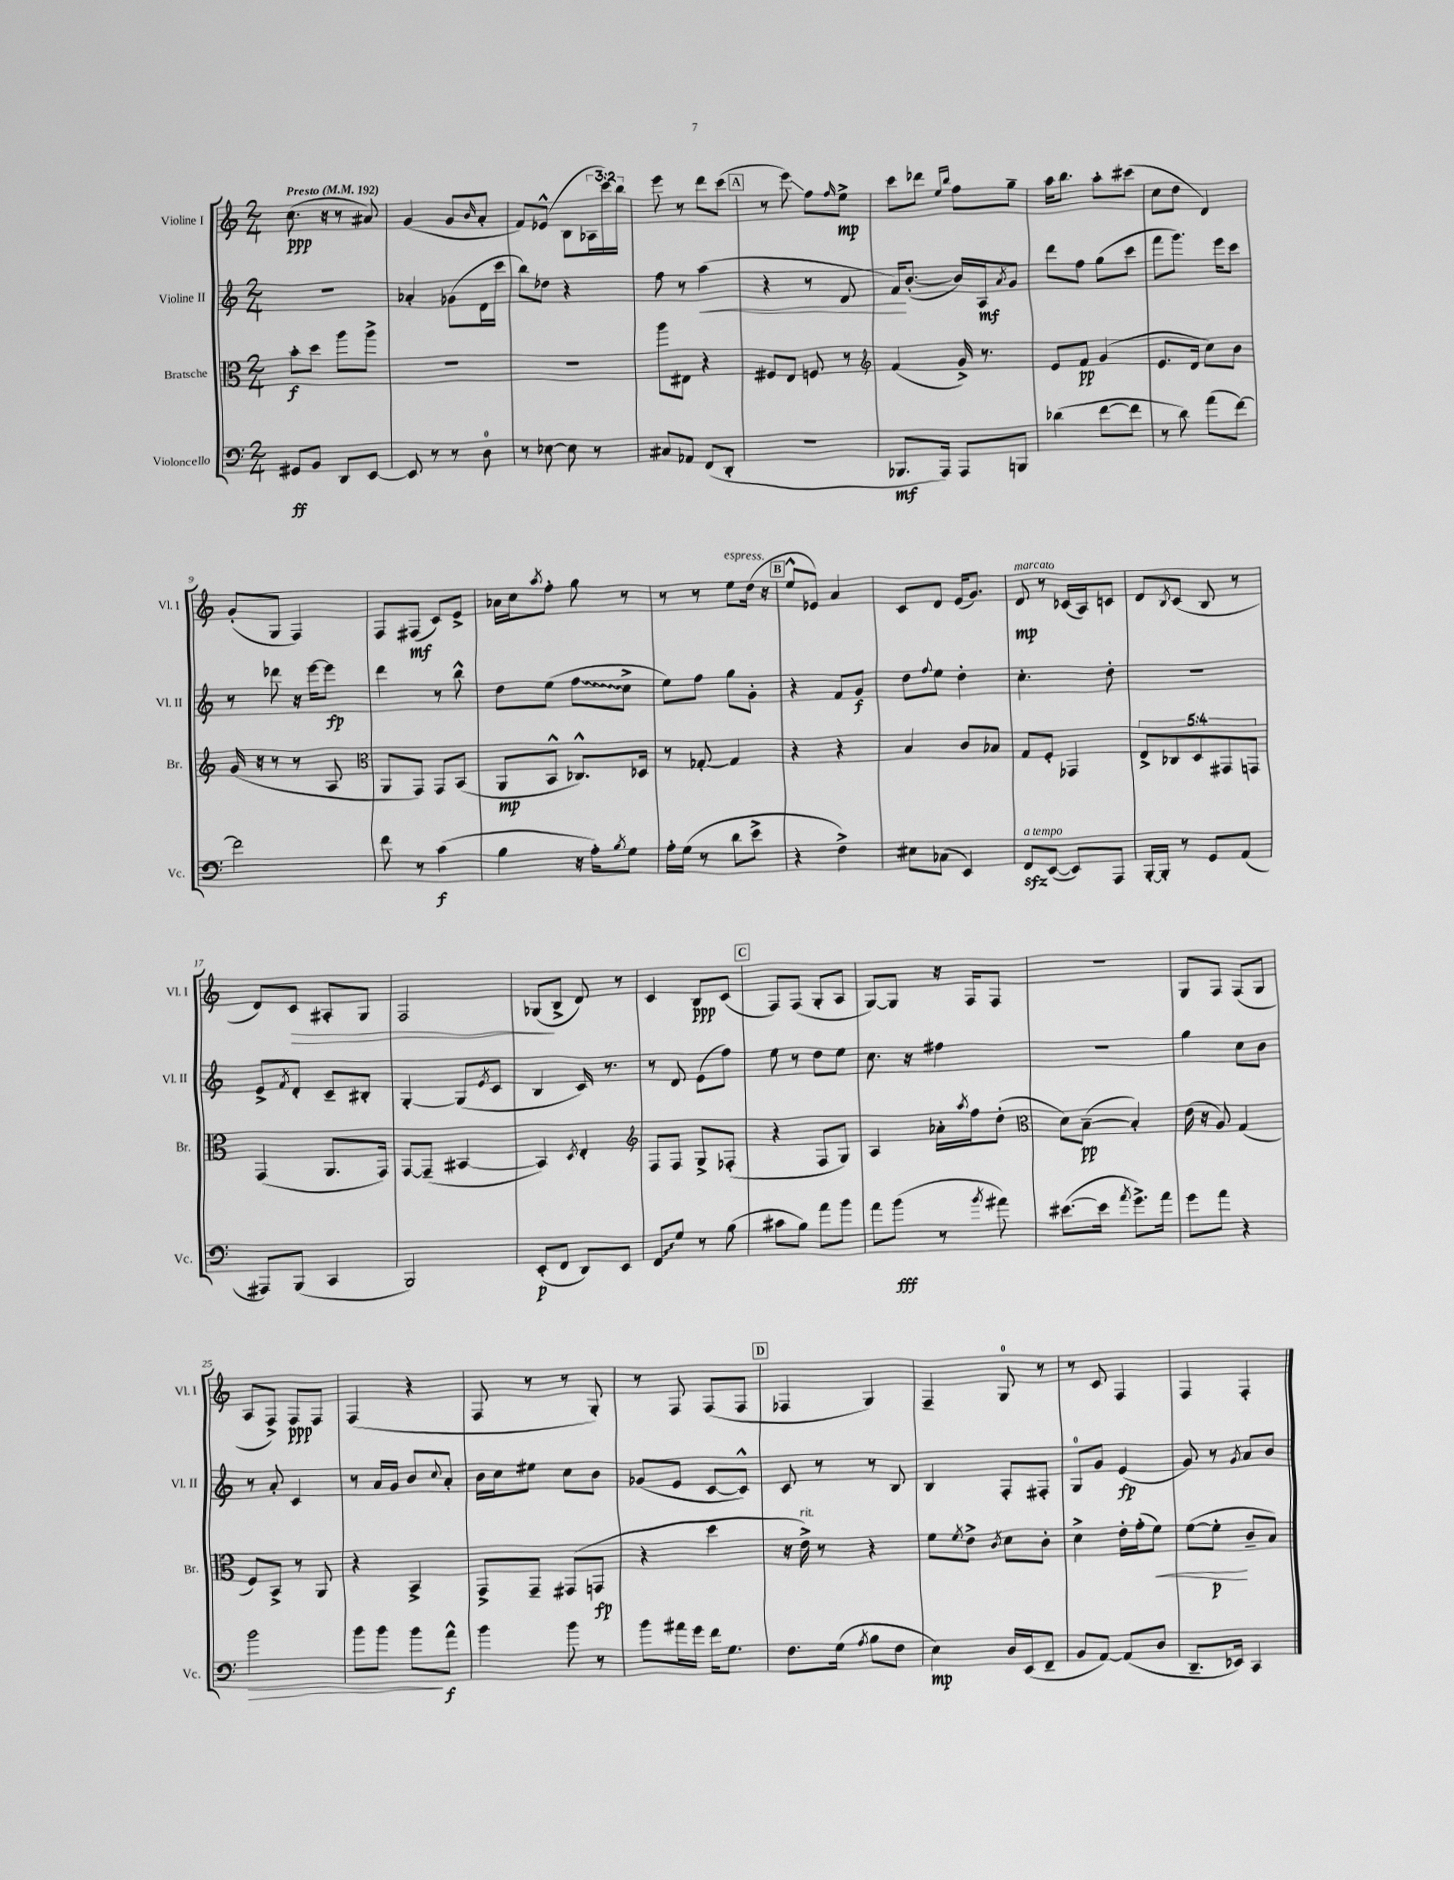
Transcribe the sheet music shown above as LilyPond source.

<<
\new StaffGroup <<
\new Staff = "s0" \with { instrumentName = "Violine I" shortInstrumentName = "Vl. I" } {
    \clef treble \key c \major \numericTimeSignature \time 2/4 \override Staff.TupletNumber.text = #tuplet-number::calc-fraction-text \tempo "Presto" 4 = 192
    c''8.\ppp( r16 r8 ais'8) |
    g'4( g'8 \grace { b'16 } a'8-. |
    f'8) ees'8-^( b8 \tuplet 3/2 { aes16 c'''16) b''16 } |
    e'''8 r8 d'''8 c'''8( |
    \mark \markup { \box "A" } r8 e'''8\glissando) f''8 \grace { f''16 } e''8->\mp |
    c'''8 des'''8 \grace { e''16 b''16 } f''8 g''8-- |
    a''16 b''8. a''8-. cis'''8( |
    c''8 d''8 d'4) |
    g'8-.( g8 f4) |
    f8 fis8\mf( c'8) e'8-> |
    aes'16 c''16 \acciaccatura { a''8 } f''8-. g''8 r8 |
    r8 r8 e''8^\markup { \italic "espress." } d''16( r16 |
    \mark \markup { \box "B" } e''8-^ ees'8) a'4 |
    c'8 d'8 e'16( g'8.) |
    d'8\mp^\markup { \italic "marcato" } r8 ces'16( a16) c'8 |
    d'8 \acciaccatura { b8 } c'8( b8 r8 |
    d'8) c'8\> ais8-. g8 |
    f2 |
    ges8\!( b8-> d'8) r8 |
    c'4 b8\ppp c'8( |
    \mark \markup { \box "C" } f8) f8( g8-. a8 |
    g8~) g8 r16 f16 f8 |
    r2 |
    g8 f8 f8( g8 |
    a8 f8->) f8\ppp f8 |
    f4( r4 |
    f8 r8 r8 g8-.) |
    r8 f8 f8( f8 |
    \mark \markup { \box "D" } fes4 g4) |
    f4-- g8-0 r8 |
    r8 c'8 f4 |
    f4 f4-. \bar "|." |
}
\new Staff = "s1" \with { instrumentName = "Violine II" shortInstrumentName = "Vl. II" } {
    \clef treble \key c \major \numericTimeSignature \time 2/4
    R2 |
    aes'4-. ges'8( d'16 c'''16 |
    b''8) des''8 r4 |
    f''8 r8 a''4\<( |
    \mark \markup { \box "A" } r4 r8 d'8 |
    f'16\!) b'8.~-.( b'16) a16\mf \acciaccatura { a'8 } g'8 |
    d'''8 f''8 g''8( c'''8 |
    f'''8 g'''8.) e'''16 c'''8 |
    r8 des'''8 r16 e'''16~ e'''8\fp |
    d'''4 r8 b''8-^ |
    d''8 e''8( \once \override Glissando.style = #'zigzag f''8\glissando c''8-> |
    e''8) f''8 g''8 g'8-. |
    \mark \markup { \box "B" } r4 f'8 g'8\f |
    d''8 \appoggiatura { f''8 } e''8 d''4-. |
    c''4.-. d''8-. |
    r2 |
    e'8-> \acciaccatura { f'8 } d'8-. c'8-- bis8-. |
    g4~-. g8( \acciaccatura { e'8 } c'8 |
    b4 c'16) r8. |
    r8 d'8 e'8( f''8) |
    \mark \markup { \box "C" } e''8 r8 d''8 e''8 |
    c''8. r16 fis''4 |
    r2 |
    g''4 c''8 b'8 |
    r8 a'8-. c'4 |
    r8 a'16 g'16 b'8 \appoggiatura { c''8 } a'8-. |
    b'16 c''16 eis''8 c''8 b'8 |
    ges'8( e'8 c'8~ c'8-^) |
    \mark \markup { \box "D" } c'8 r8 r8 b8 |
    b4 f8-. fis8-. |
    g8-0 g'8 e'4\fp( |
    g'8) r8 \acciaccatura { g'8 } a'8 b'8 \bar "|." |
}
\new Staff = "s2" \with { instrumentName = "Bratsche" shortInstrumentName = "Br." } {
    \clef alto \key c \major \numericTimeSignature \time 2/4 \override Staff.TupletNumber.text = #tuplet-number::calc-fraction-text
    b'8-.\f d''8 a''8 a''8-> |
    r2 |
    R2 |
    a''8 eis8 r4 |
    \mark \markup { \box "A" } fis8 e8 f8 r8 |
    \clef treble f'4( g'16->) r8. |
    e'8 f'8\pp g'4( |
    e'8. d'16 c''8) b'8 |
    g'16( r16 r8 r8 a8 |
    \clef alto a,8 g,8) g,8 b,8( |
    a,8\mp b,8-^ ces8.-^) des16 |
    r8 ges8~-. ges4 |
    \mark \markup { \box "B" } r4 r4 |
    b4 c'8 bes8 |
    g8 f8-. ges,4 |
    \tuplet 5/4 { e8-> ces8 d8 gis,8 g,8 } |
    g,4( a,8. g,16) |
    g,8~ g,8--( bis,4~ |
    bis,4) \acciaccatura { d8 } e4-. |
    \clef treble f8 f8 g8-> fes8-.( |
    \mark \markup { \box "C" } r4 f8 g8) |
    a4 aes'16-. \acciaccatura { a''8 } f''16 d''8-.( |
    \clef alto d'8) b8~--\pp( b4-.) |
    e'16( r16 a8) g4( |
    f8) b,8-> r8 a,8 |
    r4 b,4-> |
    g,8-> g,8-- gis,8( g,8\fp |
    r4 d''4 |
    \mark \markup { \box "D" } r16 e'16->^\markup { \italic "rit." }) r8 r4 |
    f'8 \acciaccatura { f'8 } e'8-> \acciaccatura { c'8 } d'8 c'8-. |
    d'4-> e'16-. g'16-.( f'8\<) |
    f'8~( f'8-.\p\! c'8-- b8) \bar "|." |
}
\new Staff = "s3" \with { instrumentName = "Violoncello" shortInstrumentName = "Vc." } {
    \clef bass \key c \major \numericTimeSignature \time 2/4
    gis,8\ff b,8 d,8 e,8~ |
    e,8 r8 r8 d8-0 |
    r8 ees8~ ees8 r8 |
    cis8 aes,8 f,8( d,8-. |
    \mark \markup { \box "A" } r2 |
    bes,,8.\mf a,,16) a,,8 b,,8 |
    des'4( f'8~ f'8 |
    r8 d'8) a'8( f'8~) |
    f'2 |
    f'8 r8 c'4\f( |
    b4 r16 a16-.) \acciaccatura { b8 } g8 |
    a16-. g16( r8 d'8 e'8-> |
    \mark \markup { \box "B" } r4 f4->) |
    eis8 ces8( e,4) |
    f,8\sfz^\markup { \italic "a tempo" } e,8~( e,8) a,,8 |
    b,,16~-. b,,16-. r8 g,8 a,8( |
    ais,,8) b,,8( c,4 |
    b,,2) |
    e,8-.\p( f,8 d,8) e,8 |
    \once \override Glissando.style = #'zigzag f,8\glissando g8 r8 b8( |
    \mark \markup { \box "C" } cis'8 b8) a'8 b'8 |
    a'8 b'8\fff( r8 \acciaccatura { b'8 } ais'8) |
    eis'8.~( eis'16 \acciaccatura { a'8 } g'8.->) a'16 |
    g'8 a'8 r4 |
    b'2\> |
    b'8 b'8 b'8\! a'8-^\f |
    b'4 b'8 r8 |
    b'8 ais'16 g'16 f'16 g8. |
    \mark \markup { \box "D" } f8. g16( \acciaccatura { a8 } b8 f8 |
    e4\mp) d16 e,16( f,8-- |
    b,8 a,8~) a,8( d8 |
    d,8.-- ees,16) c,4 \bar "|." |
}
>>
>>
